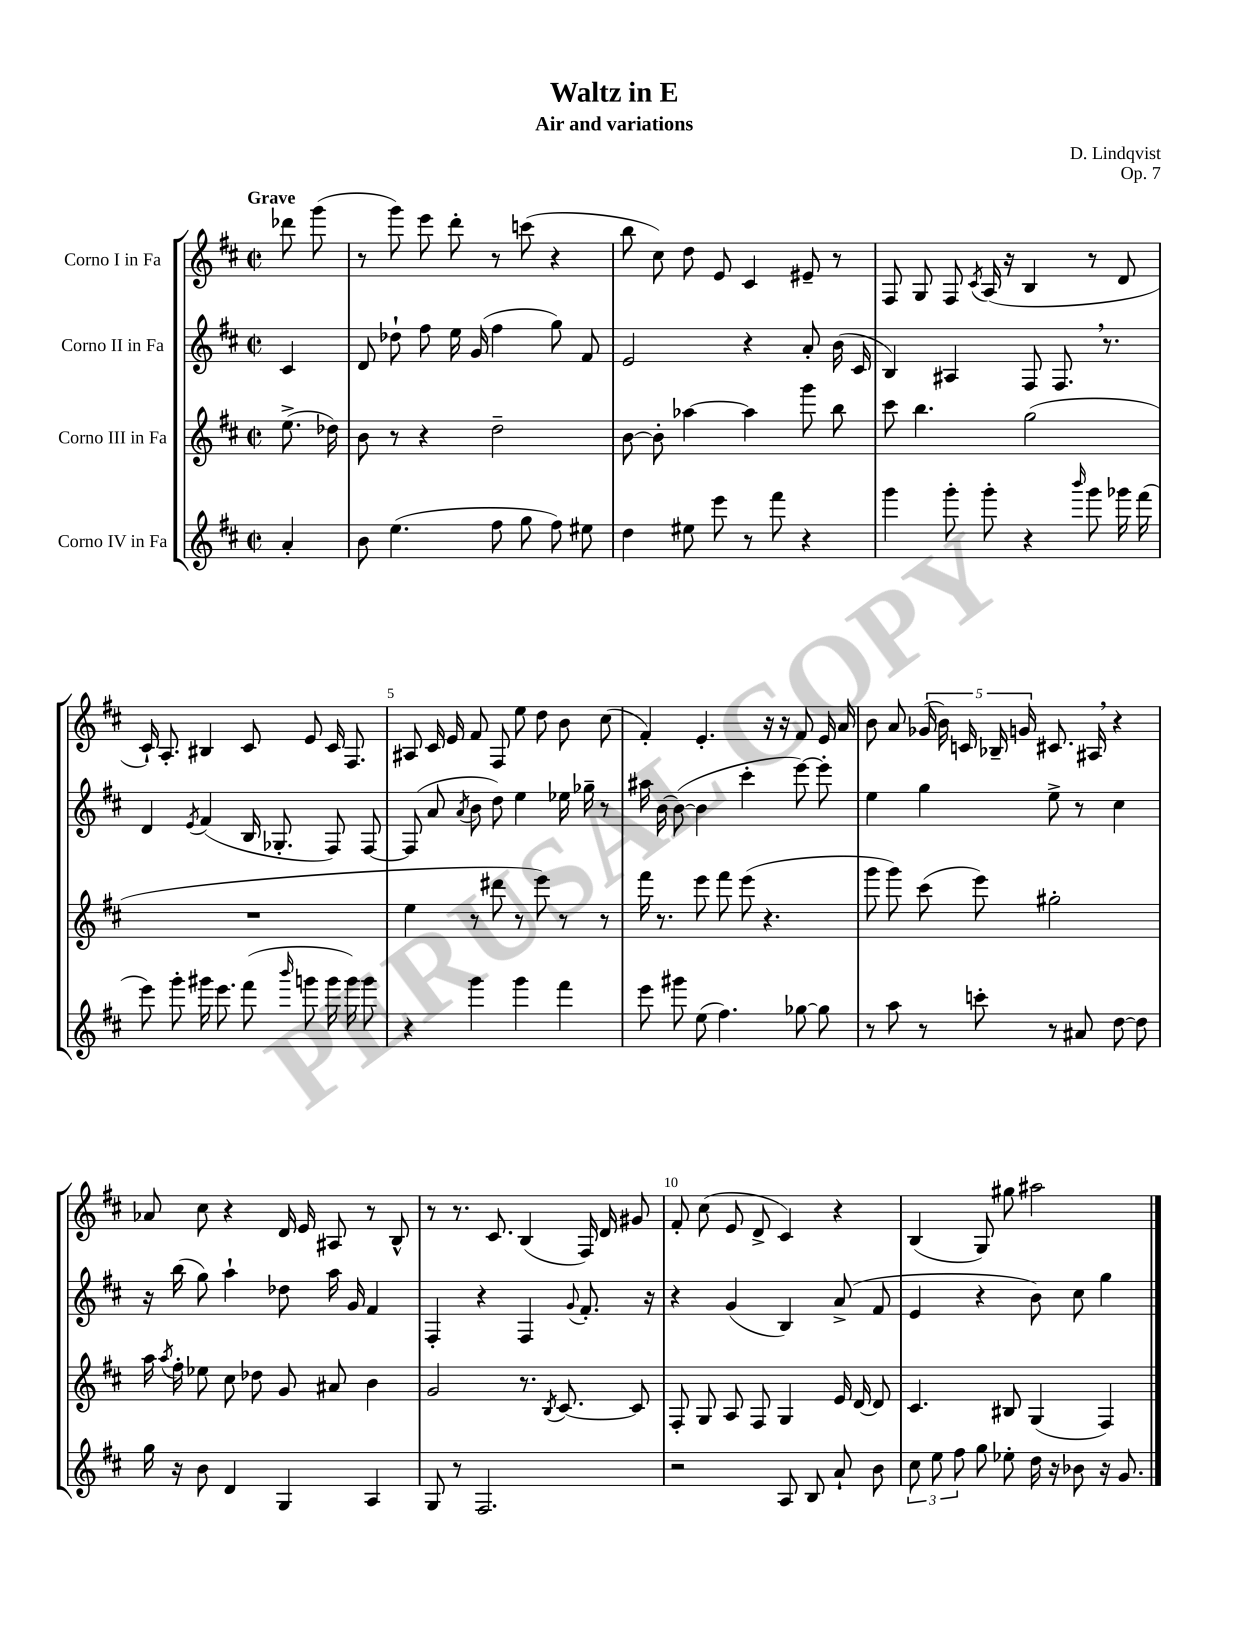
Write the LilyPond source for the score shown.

\header { title = "Waltz in E" composer = "D. Lindqvist" subtitle = "Air and variations" opus = "Op. 7" }
<<
\new StaffGroup <<
\new Staff = "s0" \with { instrumentName = "Corno I in Fa" } {
    \clef treble \key d \major \defaultTimeSignature \time 2/2 \partial 4 \tempo "Grave"
    \autoBeamOff des'''8 g'''8( |
    r8 g'''8) e'''8 d'''8-. r8 c'''8( r4 |
    b''8 cis''8) d''8 e'8 cis'4 eis'8-- r8 |
    fis8 g8 fis8 \acciaccatura { cis'8 } a16( r16 b4 r8 d'8 |
    cis'16-!) a8.-. bis4 cis'8 e'8 cis'16 fis8. |
    ais8 cis'16 e'16 fis'8 fis8 e''8 d''8 b'8 cis''8( |
    fis'4-.) e'4.-. r16 r16 fis'8 e'16 a'16 |
    b'8 a'8 \tuplet 5/4 { ges'16( b'16) c'16 bes16-- g'16 } cis'8. ais16 \breathe r4 |
    aes'8 cis''8 r4 d'16 e'16 ais8 r8 b8-^ |
    r8 r8. cis'8. b4( fis16) d'16 gis'8 |
    fis'8-. cis''8( e'8 d'8-> cis'4) r4 |
    b4( g8) gis''8 ais''2 \bar "|." |
}
\new Staff = "s1" \with { instrumentName = "Corno II in Fa" } {
    \clef treble \key d \major \defaultTimeSignature \time 2/2 \partial 4
    \autoBeamOff cis'4 |
    d'8 des''8-! fis''8 e''16 g'16( fis''4 g''8) fis'8 |
    e'2 r4 a'8-. b'16( cis'16 |
    b4) ais4 fis8 fis8. \breathe r8. |
    d'4 \acciaccatura { e'8 } fis'4( b16 ges8.-. fis8) fis8~ |
    fis8( a'8 \acciaccatura { a'8 } b'8 d''8) e''4 ees''16 ges''16-- r8 |
    ais''16 b'16~ b'8~( b'4 cis'''4-. e'''8~) e'''8-. |
    e''4 g''4 e''8-> r8 cis''4 |
    r16 b''16( g''8) a''4-! des''8 a''16 g'16 fis'4 |
    fis4-. r4 fis4 \appoggiatura { g'8 } fis'8.-. r16 |
    r4 g'4( b4) a'8->( fis'8 |
    e'4 r4 b'8) cis''8 g''4 \bar "|." |
}
\new Staff = "s2" \with { instrumentName = "Corno III in Fa" } {
    \clef treble \key d \major \defaultTimeSignature \time 2/2 \partial 4
    \autoBeamOff e''8.->( des''16) |
    b'8 r8 r4 d''2-- |
    b'8~ b'8-. aes''4~ aes''4 g'''8 b''8 |
    cis'''8 b''4. g''2( |
    R1 |
    e''4 r8 dis'''8 r8 e'''8) r8 r8 |
    fis'''16 r8. e'''8 fis'''8 e'''8( r4. |
    g'''8 g'''8) cis'''8( e'''8) gis''2-. |
    a''16 \acciaccatura { a''8 } fis''16-. ees''8 cis''8 des''8 g'8 ais'8 b'4 |
    g'2 r8. \acciaccatura { b8 } cis'8.~ cis'8 |
    fis8-. g8 a8 fis8 g4 e'16 d'16~ d'8 |
    cis'4. bis8 g4( fis4) \bar "|." |
}
\new Staff = "s3" \with { instrumentName = "Corno IV in Fa" } {
    \clef treble \key d \major \defaultTimeSignature \time 2/2 \partial 4
    \autoBeamOff a'4-. |
    b'8 e''4.( fis''8 g''8 fis''8) eis''8 |
    d''4 eis''8 e'''8 r8 fis'''8 r4 |
    g'''4 g'''8-. g'''8-. r4 \grace { b'''16 } g'''8 ges'''16 fis'''16( |
    e'''8) g'''8-. gis'''16 e'''8. fis'''8( \grace { b'''16 } g'''8 g'''16 g'''16) g'''8 |
    r4 g'''4 g'''4 fis'''4 |
    e'''8 gis'''8 e''8( fis''4.) ges''8~ ges''8 |
    r8 a''8 r8 c'''8-. r8 ais'8 d''8~ d''8 |
    g''16 r16 b'8 d'4 g4 a4 |
    g8 r8 fis2. |
    r2 a8 b8 a'8-! b'8 |
    \tuplet 3/2 { cis''8 e''8 fis''8 } g''8 ees''8-. d''16 r16 bes'8 r16 g'8. \bar "|." |
}
>>
>>
\layout { \context { \Score \override BarNumber.break-visibility = ##(#f #t #t) barNumberVisibility = #(every-nth-bar-number-visible 5) } }
